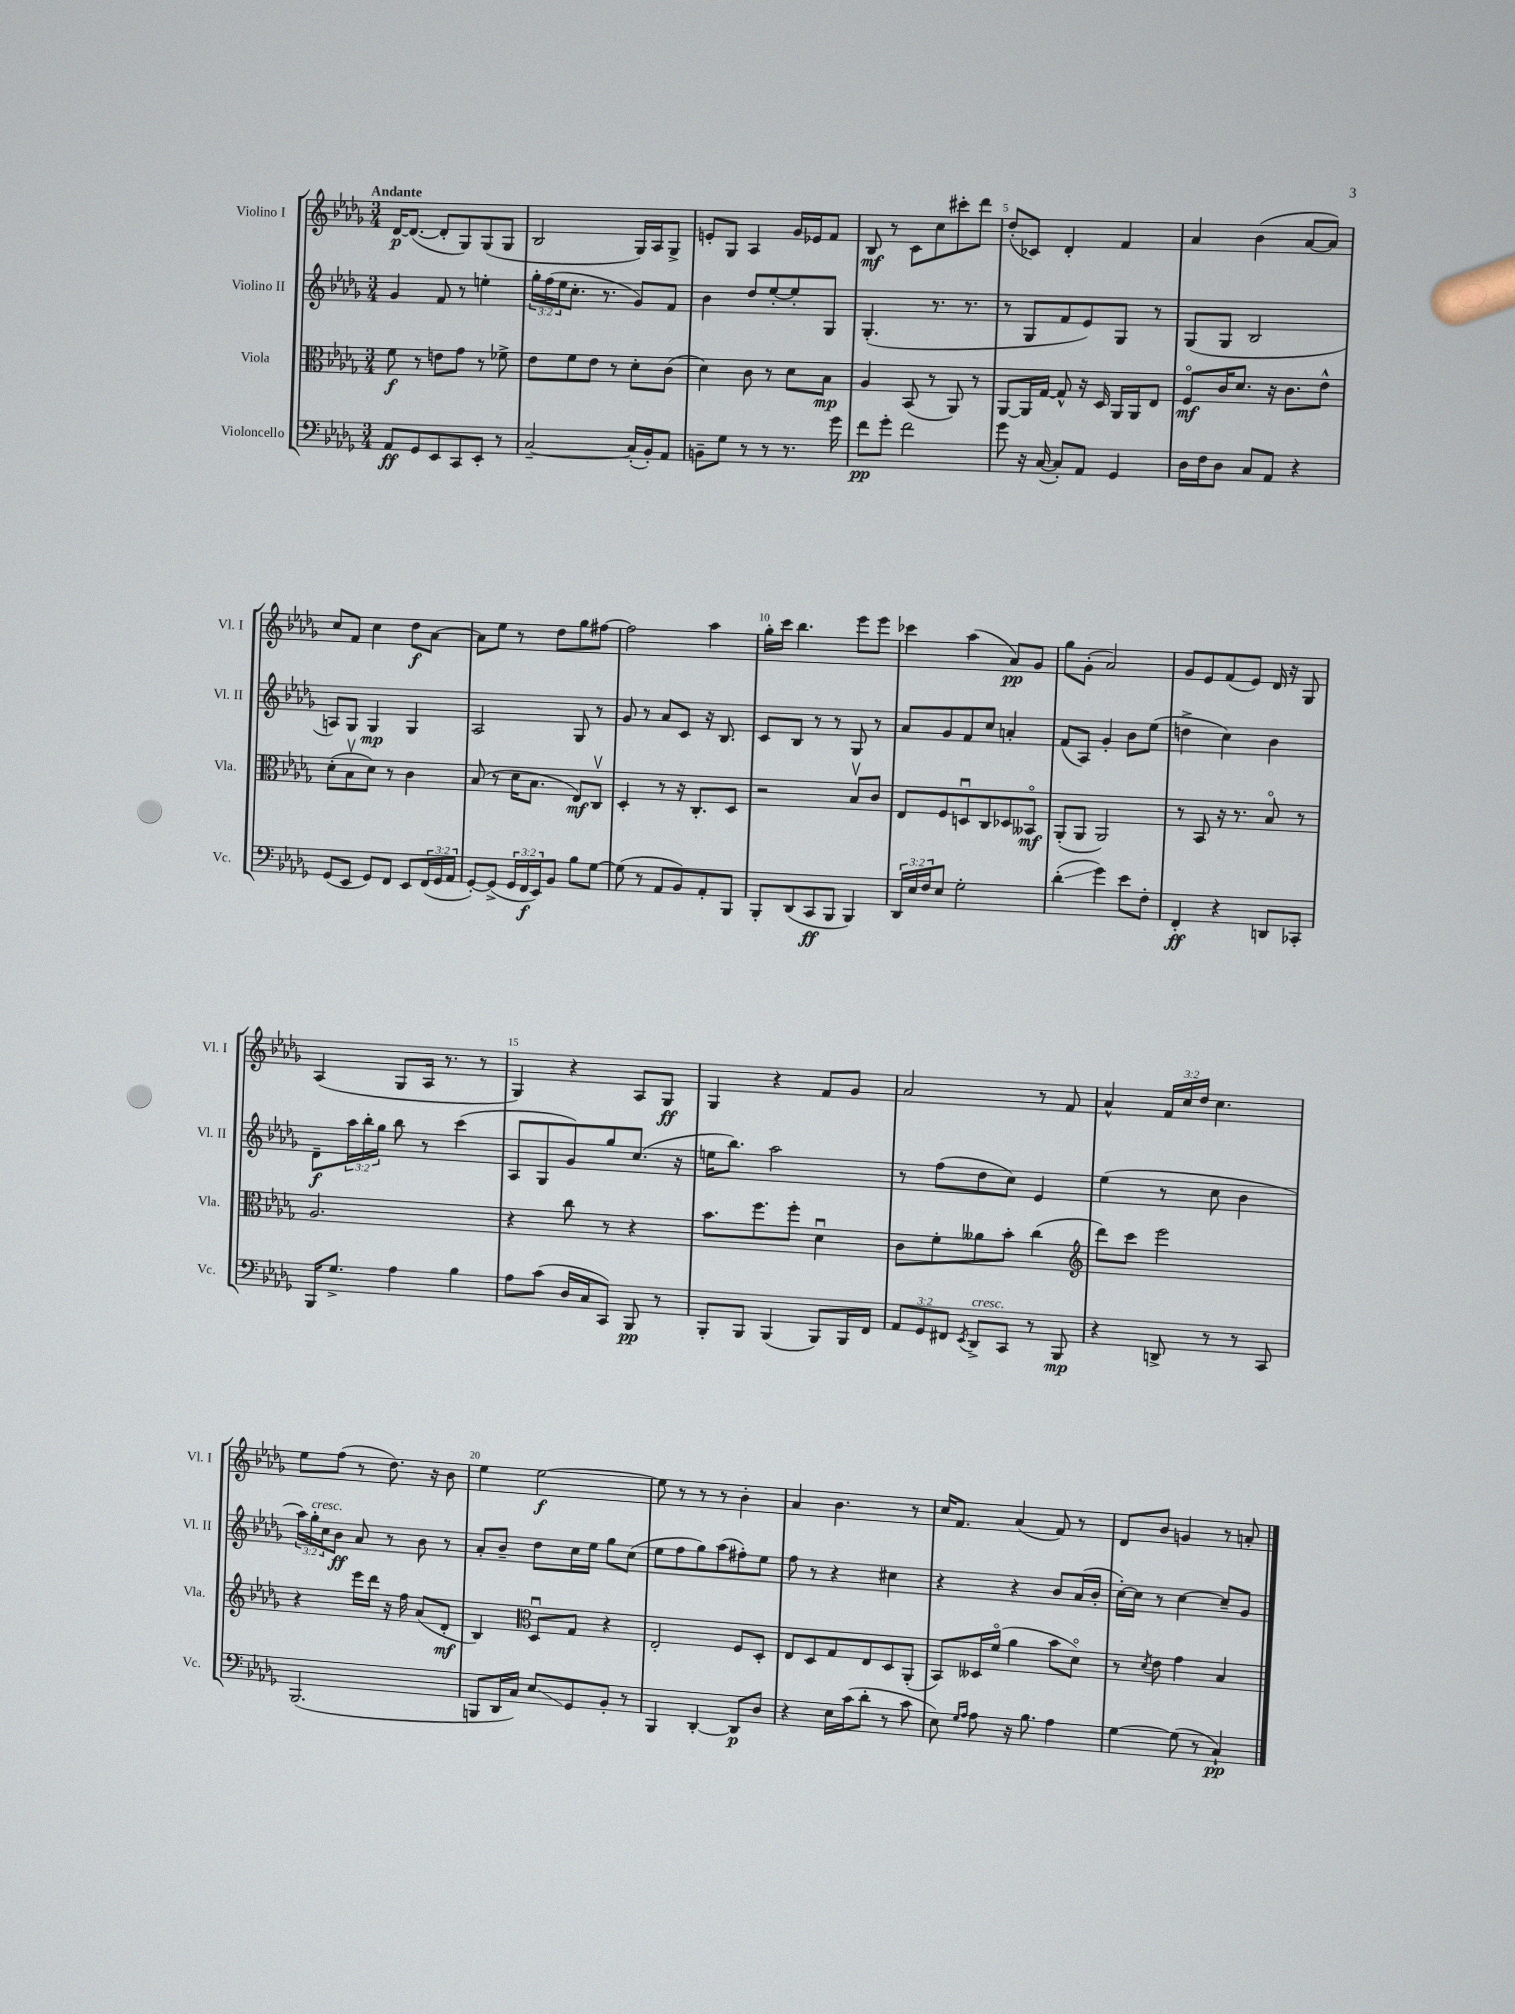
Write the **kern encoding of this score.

**kern	**kern	**kern	**kern
*staff4	*staff3	*staff2	*staff1
*clefF4	*clefC3	*clefG2	*clefG2
*k[b-e-a-d-g-]	*k[b-e-a-d-g-]	*k[b-e-a-d-g-]	*k[b-e-a-d-g-]
*M3/4	*M3/4	*M3/4	*M3/4
8AA-	8f	4g-	[16d-
.	.	.	(8.d-_
8GG-	8r	.	.
8EE-	8e	8f	8d-']
8CC	8g-	8r	8G-)
8EE-'	8r	4ee'	(8G-
8r	8f-^	.	8G-
=	=	=	=
[2C~	8e-	24gg-'	2B-
.	.	(24ff	.
.	.	24ee-	.
.	8f	8.cc'	.
.	8e-	.	.
.	.	8.r	.
.	8r	.	.
(16C']	8d-'	8g-)	16G-)
16BB-')	.	.	16A-
8AA-	(8c	8f	8G-^
=	=	=	=
8BB~	4d-)	4b-	8e'
8G-	.	.	8G-
8r	8c	8dd-	4A-
8r	8r	[8ee-'	.
8.r	8d-	8ee-']	16g-
.	.	.	16e-
.	8B-	8G-	8f
16g-	.	.	.
=	=	=	=
8f	4A-	(4.G-'	8B-
8g-'	.	.	8r
2f	(8BB-	.	8c
.	8r	8.r	8cc
.	8AA-)	.	8ccc#'
.	.	8.r	.
.	8r	.	8ddd-
=	=	=	=
8g-	[8AA-	8r	(8dd-'
16r	16AA-]	8G-	8c-)
([16C	[16G-	.	.
8C'])	8G-^^]	8f	4d-'
8AA-	16r	8e-)	.
.	16D-	.	.
4GG-	16AA-	8G-	4f
.	16AA-	.	.
.	8E-	8r	.
=	=	=	=
16D-	8Fo	(8G-	4a-
16F	.	.	.
8D-	16c	8G-	.
.	8.d-	.	.
8C	.	2B-	(4b-
8AA-	16r	.	.
.	8.c	.	.
4r	.	.	[8a-
.	8e-^^	.	8a-])
=	=	=	=
(8GG-	(8d-'	8A)	8cc
8EE-	8B-v	8G-	8f
8GG-)	8d-)	4G-	4cc
8FF	8r	.	.
8EE-	4c	4G-	8dd-
(24FF	.	.	[8a-
24GG-	.	.	.
24AA-	.	.	.
=	=	=	=
[8GG-')	(8B-	2A-	8a-]
(8GG-^]	8r	.	8ee-
24GG-	16d-	.	8r
24FF	.	.	.
.	8.B-	.	.
24EE-)	.	.	.
8BB-	.	.	8dd-
8B-	8E-)	8G-	8gg-
[8G-	8Cv	8r	[8ff#
=	=	=	=
(8G-]	4D-'	8g-	2ff#]
8r	.	8r	.
8AA-	8r	8a-	.
8BB-)	16r	8c	.
.	8.C'	.	.
8AA-'	.	16r	4aa-
.	.	8.B-	.
8BBB-	8D-	.	.
=	=	=	=
8BBB-'	2r	8c	16gg-'
.	.	.	16ccc
(8DD-	.	8B-	4.bb-
8CC	.	8r	.
8BBB-	.	8r	.
4BBB-)	8B-v	8G-	8eee-
.	8c	8r	8eee-
=	=	=	=
24DD-	8E-	8a-	4ccc-
24E-	.	.	.
24F	.	.	.
8E-	8F	8g-	.
2G-'	8Du	8f	(4aa-
.	8C	8cc	.
.	8D-	4a'	8a-)
.	8BB--o	.	8g-
=	=	=	=
(4d-'	(8AA-'	(8f	8gg-
.	8AA-	8A-)	(8g-'
4g-)	2AA-)	4g-'	2a-)
8e-	.	8b-	.
8F'	.	(8ee-	.
=	=	=	=
4FF'	8r	4dd^	8g-
.	8BB-	.	8e-
4r	16r	4cc)	(8f
.	8.r	.	.
.	.	.	8e-)
8DD	8B-o	4b-	16d-
.	.	.	16r
8CC-'	8r	.	8G-
=	=	=	=
16BBB-	2.A-	8d-~	(4A-
8.G-^	.	.	.
.	.	24aa-	.
.	.	24bb-'	.
.	.	24gg-	.
4A-	.	8bb-	8G-
.	.	8r	16A-
.	.	.	8.r
4B-	.	(4ccc	.
.	.	.	8r
=	=	=	=
8A-	4r	8A-	4G-)
(8c	.	8G-	.
16D-	8cc	8g-)	4r
16C	.	.	.
8CC)	8r	8gg-	.
8BBB-	4r	(8.cc	8A-
8r	.	.	8G-
.	.	16r	.
=	=	=	=
8BBB-'	8.b-	16ee	4G-
.	.	8.bb-)	.
8BBB-	.	.	.
.	8.ff	.	.
(4BBB-	.	2aa-	4r
.	8ff'	.	.
8BBB-)	4d-u	.	8f
16BBB-	.	.	8g-
16FF	.	.	.
=	=	=	=
12AA-	8c	8r	2a-
12GG-	.	.	.
.	8f'	(8ff	.
12FF#	.	.	.
8qEE-	.	.	.
8DD-^	8a--	8dd-	.
8CC	8b-'	8cc)	.
8r	(4cc	4e-	8r
8BBB-	.	.	8f
=	=	=	=
*	*clefG2	*	*
4r	8ddd-)	(4ee-	4a-^^
.	8ccc	.	.
8DD^	2eee-	8r	24f
.	.	.	24cc
.	.	.	24dd-
8r	.	8cc	4.cc
8r	.	4b-	.
8CC	.	.	.
=	=	=	=
(2.BBB-	4r	24aa-)	8ee-
.	.	24gg-'	.
.	.	24cc	.
.	.	8b-	(8ff
.	16eee-	8a-	8r
.	16ddd-	.	.
.	16r	8r	8.dd-)
.	16ff	.	.
.	(8a-	8b-	.
.	.	.	16r
.	8d-'	8r	8b-
=	=	=	=
8BBB	4B-)	8a-'	4ee-
16DD-	.	8b-~	.
16C)	.	.	.
*	*clefC3	*	*
8E-	8D-u	8dd-	[2ee-
8GG-	8G-	16cc	.
.	.	16ee-	.
8BB-'	4r	8gg-	.
8r	.	(8cc	.
=	=	=	=
4BBB-	2E-'	8ee-	8ee-]
.	.	8ff	8r
[4DD-'	.	8gg-)	8r
.	.	(8aa-	8r
8DD-]	8F	8ff#')	4b-'
8D-	8D-'	8ee-	.
=	=	=	=
4r	8E-	8ff	4a-
.	8D-	8r	.
16E-	8G-	4r	4.b-
(16c	.	.	.
8d-'	8E-	.	.
8r	8D-	4cc#	.
8c	(8AA-'	.	8r
=	=	=	=
8E-)	8BB-)	4r	16cc
.	.	.	8.f
16qqG-	.	.	.
16qqA-	.	.	.
8A-	16D--	.	.
.	(16fo	.	.
16r	4a-	4r	(4a-
8.B-	.	.	.
4A-	8b-	8b-	8f)
.	8d-o)	(16a-	8r
.	.	16b-'	.
=	=	=	=
[4G-	8r	[16cc')	8d-
.	.	16cc]	.
.	8qd-	.	.
.	8e-	8r	8b-
(8G-]	4g-	[4cc	4g
8r	.	.	.
4C`)	4B-	8cc~]	8r
.	.	8g-	8a'
==	==	==	==
*-	*-	*-	*-
